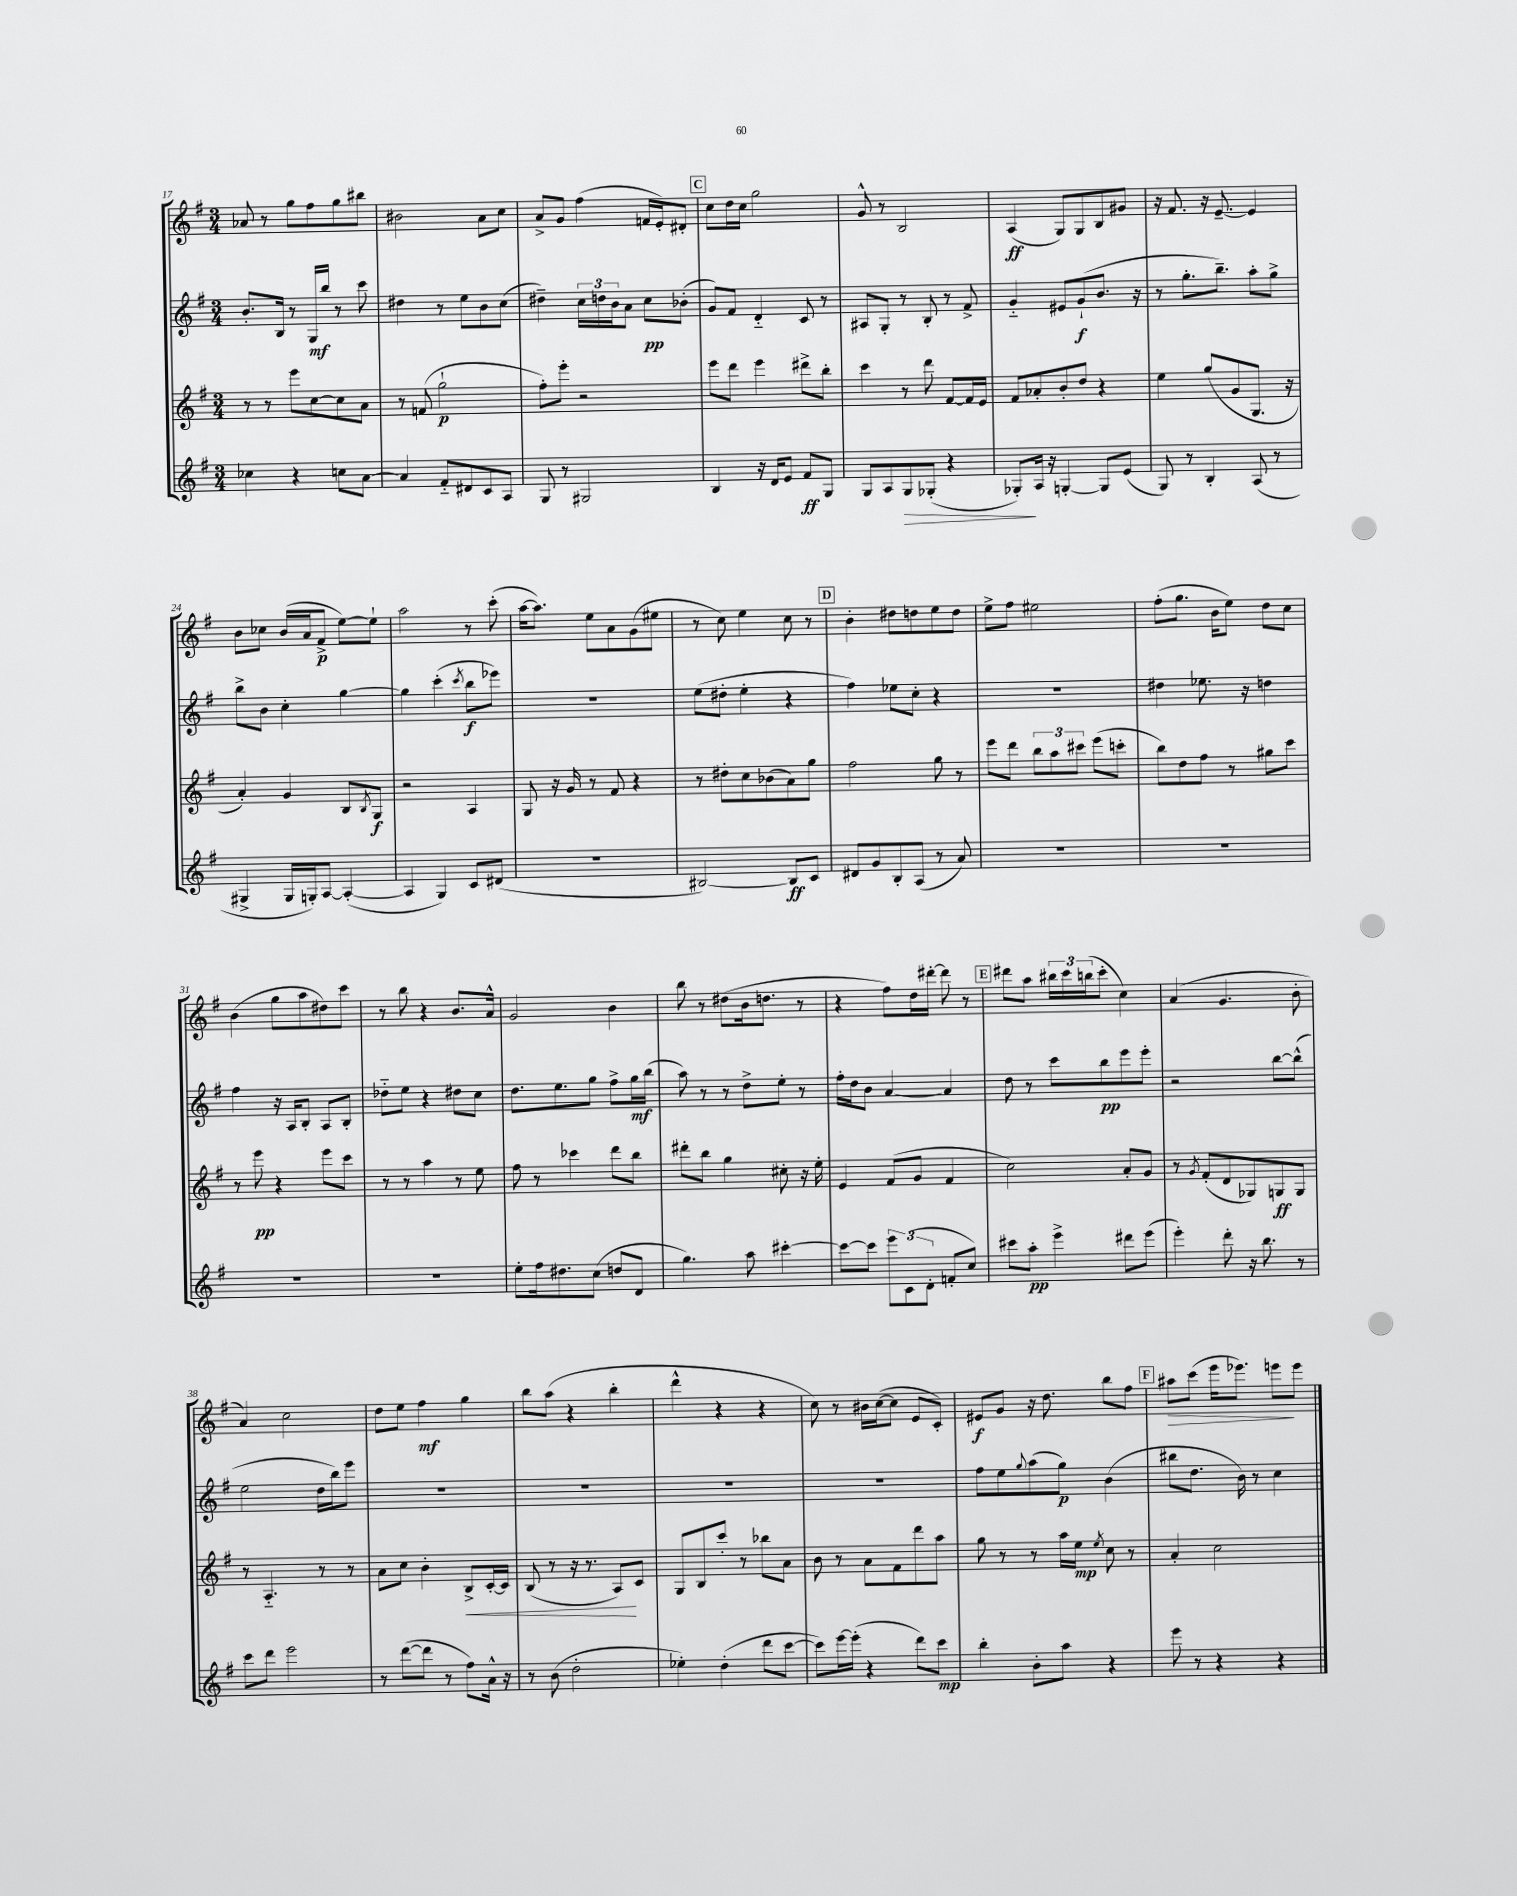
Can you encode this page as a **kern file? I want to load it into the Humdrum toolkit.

**kern	**dynam	**kern	**dynam	**kern	**dynam	**kern	**dynam
*part4	*part4	*part3	*part3	*part2	*part2	*part1	*part1
*staff4	*staff4	*staff3	*staff3	*staff2	*staff2	*staff1	*staff1
*clefG2	*	*clefG2	*	*clefG2	*	*clefG2	*
*k[f#]	*	*k[f#]	*	*k[f#]	*	*k[f#]	*
*M3/4	*	*M3/4	*	*M3/4	*	*M3/4	*
=17	=17	=17	=17	=17	=17	=17	=17
4cc-X\	.	8r	.	8.b'/L	.	8a-X/	.
.	.	8r	.	.	.	8r	.
.	.	.	.	16B/Jk	.	.	.
4r	.	8eee\L	.	8r	.	8gg\L	.
.	.	[8cc\	.	16G/LL	mf	8ff#\	.
.	.	.	.	16bb/JJ	.	.	.
8ccn\L	.	8cc\]	.	8r	.	8gg\	.
[8a\J	.	8a\J	.	8ccc\	.	8bb#X\J	.
=18	=18	=18	=18	=18	=18	=18	=18
4a/]	.	8r	.	4dd#X\	.	2b#X\	.
.	.	(8fn/	.	.	.	.	.
8f#/L	.	2gg`\	p	8r	.	.	.
8d#X/	.	.	.	8ee\L	.	.	.
8c/	.	.	.	8b\	.	8a\L	.
8A/J	.	.	.	(8cc\J	.	8cc\J	.
=19	=19	=19	=19	=19	=19	=19	=19
8G/	.	8ff#'\L)	.	4dd#X~\)	.	8a^/L	.
8r	.	8eee'\J	.	.	.	8g/J	.
2G#X/	.	2r	.	24cc\LL	.	(4ff#\	.
.	.	.	.	24ddn\	.	.	.
.	.	.	.	24b\J	.	.	.
.	.	.	.	8a\J	.	.	.
.	.	.	.	8cc\L	pp	16fn/LL	.
.	.	.	.	.	.	16e'/J)	.
.	.	.	.	(8b-X'\J	.	8d#X'/J	.
!!LO:REH:place=s1:t=C
=20	=20	=20	=20	=20	=20	=20	=20
4B/	.	8eee\L	.	8g/L)	.	8cc\L	.
.	.	8ddd\J	.	8f#/J	.	16dd\L	.
.	.	.	.	.	.	16cc\JJ	.
16r	.	4eee\	.	4d/	.	2gg\	.
16d/KL	.	.	.	.	.	.	.
8e/J	.	.	.	.	.	.	.
8f#/L	ff	8ddd#X^\L	.	8c/	.	.	.
8G/J	.	8bb'\J	.	8r	.	.	.
=21	=21	=21	=21	=21	=21	=21	=21
8G/L	.	4ccc\	.	8A#X/L	.	8g^^/	.
8A/	.	.	.	8G'/J	.	8r	.
!	!LO:HP:b	!	!	!	!	!	!
8G/	>	8r	.	8r	.	2B/	.
(8G-X'/J	.	8ddd\	.	8B'/	.	.	.
4r	.	[8f#/L	.	8r	.	.	.
.	.	16f#/L]	.	8f#^/	.	.	.
.	.	16e/JJ	.	.	.	.	.
=22	=22	=22	=22	=22	=22	=22	=22
8G-X'/L)	.	8f#/L	.	4g/	.	(4A/	ff
16A/Jk	]	8a-X'/	.	.	.	.	.
16r	.	.	.	.	.	.	.
[4Gn'/	.	8b'/	.	8e#X/L	.	8G/L)	.
.	.	8dd/J	.	(8g`/	f	8G/	.
8G/L]	.	4r	.	8.b/J	.	8B/	.
(8e/J	.	.	.	.	.	8g#X/J	.
.	.	.	.	16r	.	.	.
=23	=23	=23	=23	=23	=23	=23	=23
8G/)	.	4ee\	.	8r	.	16r	.
.	.	.	.	.	.	8.f#/	.
8r	.	.	.	8.gg'\L	.	.	.
4B'/	.	(8gg/L	.	.	.	16r	.
.	.	.	.	8.bb~\J)	.	[8.e~/	.
.	.	8g/	.	.	.	.	.
(8A/	.	8.G/J	.	8aa'\L	.	4e/]	.
8r	.	.	.	8gg^\J	.	.	.
.	.	16r	.	.	.	.	.
!!LO:LB:g=z
=24	=24	=24	=24	=24	=24	=24	=24
4G#X^/	.	4a'/)	.	8bb^\L	.	8b\L	.
.	.	.	.	8b\J	.	8cc-X\J	.
16G#/LL	.	4g/	.	4cc'\	.	(16b/LL	.
16Gn'/J)	.	.	.	.	.	16a/J	.
[8A/J	.	.	.	.	.	8f#^/J	p
(4A'/_	.	8B/L	.	[4gg\	.	[8ee\L)	.
.	.	8qB/	.	.	.	.	.
.	.	8G/J	f	.	.	8ee`\J]	.
=25	=25	=25	=25	=25	=25	=25	=25
4A/]	.	2r	.	4gg\]	.	2aa\	.
4G/)	.	.	.	(4ccc'\	.	.	.
.	.	.	.	8qccc/	.	.	.
8c/L	.	4A/	.	8bb\L	f	8r	.
(8d#X/J	.	.	.	8eee-X\J)	.	(8ccc'\	.
=26	=26	=26	=26	=26	=26	=26	=26
2.r	.	8G/	.	2.r	.	[16aa\KL	.
.	.	.	.	.	.	8.aa\J])	.
.	.	16r	.	.	.	.	.
.	.	16g/	.	.	.	.	.
.	.	8r	.	.	.	8ee\L	.
.	.	8f#/	.	.	.	8a\	.
.	.	4r	.	.	.	(8g\	.
.	.	.	.	.	.	8ee#X\J	.
=27	=27	=27	=27	=27	=27	=27	=27
[2B#X/)	.	8r	.	(8ee\L	.	8r	.
.	.	8dd#X'\L	.	8dd#X'\J	.	8cc\)	.
.	.	8cc\	.	4ee'\	.	4ee\	.
.	.	(8b-X\	.	.	.	.	.
8B#/L]	ff	8a\)	.	4r	.	8cc\	.
8c/J	.	8gg\J	.	.	.	8r	.
!!LO:REH:place=s1:t=D
=28	=28	=28	=28	=28	=28	=28	=28
8d#X/L	.	2ff#\	.	4ff#\)	.	4b'\	.
8g/	.	.	.	.	.	.	.
8B'/	.	.	.	8ee-X\L	.	8dd#X\L	.
(8A/J	.	.	.	8cc'\J	.	8ddn\	.
8r	.	8gg\	.	4r	.	8ee\	.
8a/)	.	8r	.	.	.	8dd\J	.
=29	=29	=29	=29	=29	=29	=29	=29
2.r	.	8eee\L	.	2.r	.	8ee^\L	.
.	.	8ddd\J	.	.	.	8ff#\J	.
.	.	12bb\L	.	.	.	2ee#X\	.
.	.	12aa\	.	.	.	.	.
.	.	12ccc#X\J	.	.	.	.	.
.	.	(8eee\L	.	.	.	.	.
.	.	8cccn'\J	.	.	.	.	.
=30	=30	=30	=30	=30	=30	=30	=30
2.r	.	8bb\L)	.	4dd#X\	.	(8ff#'\L	.
.	.	8dd\	.	.	.	8.gg\J	.
.	.	8ff#\J	.	8.ee-X\	.	.	.
.	.	.	.	.	.	16b\KL	.
.	.	8r	.	.	.	8ee\J)	.
.	.	.	.	16r	.	.	.
.	.	8gg#X\L	.	4ddn\	.	8dd\L	.
.	.	8ccc\J	.	.	.	8cc\J	.
!!LO:LB:g=z
=31	=31	=31	=31	=31	=31	=31	=31
2.r	.	8r	.	4ff#\	.	(4b\	.
.	.	8eee\	pp	.	.	.	.
.	.	4r	.	16r	.	8gg\L	.
.	.	.	.	16A/KL	.	.	.
.	.	.	.	8B'/J	.	8aa\	.
.	.	8eee\L	.	8A/L	.	8dd#X\)	.
.	.	8ccc\J	.	8B'/J	.	8ccc\J	.
=32	=32	=32	=32	=32	=32	=32	=32
2.r	.	8r	.	8dd-X\L	.	8r	.
.	.	8r	.	8ee\J	.	8bb\	.
.	.	4aa\	.	4r	.	4r	.
.	.	8r	.	8dd#X\L	.	8.b/L	.
.	.	8ee\	.	8cc\J	.	.	.
.	.	.	.	.	.	16a^^/Jk	.
=33	=33	=33	=33	=33	=33	=33	=33
8ee'\L	.	8ff#\	.	8.dd\L	.	2g/	.
16ff#\k	.	8r	.	.	.	.	.
8.dd#X\	.	.	.	8.ee\	.	.	.
.	.	4ccc-X\	.	.	.	.	.
(8cc\J	.	.	.	8gg\J	.	.	.
8ddn/L	.	8ddd\L	.	8ff#^\L	.	4b\	.
8d/J	.	8bb\J	.	16gg\L	mf	.	.
.	.	.	.	(16bb\JJ	.	.	.
=34	=34	=34	=34	=34	=34	=34	=34
4.gg\)	.	8ddd#X'\L	.	8aa\)	.	8bb\	.
.	.	8bb\J	.	8r	.	8r	.
.	.	4gg\	.	8r	.	(8dd#X\L	.
8aa\	.	.	.	8dd^\L	.	16b\k	.
.	.	.	.	.	.	8.ddn\J	.
[4ccc#X'\	.	8cc#X'\	.	8ee'\J	.	.	.
.	.	16r	.	8r	.	8r	.
.	.	16ee'\	.	.	.	.	.
=35	=35	=35	=35	=35	=35	=35	=35
8ccc#\L_	.	4e/	.	16ff#'\LL	.	4r	.
.	.	.	.	16dd\J	.	.	.
8ccc#\J]	.	.	.	8b\J	.	.	.
12eee\L	.	(8f#/L	.	[4a/	.	8ff#\L)	.
(12c\	.	.	.	.	.	.	.
.	.	8g/J	.	.	.	16dd\L	.
12d'\J	.	.	.	.	.	.	.
.	.	.	.	.	.	[16ddd#X'\JJ	.
8fn'/L	.	4f#/	.	4a/]	.	8ddd#\]	.
8cc/J)	.	.	.	.	.	8r	.
!!LO:REH:place=s1:t=E
=36	=36	=36	=36	=36	=36	=36	=36
8ccc#X\L	.	2cc\)	.	8dd\	.	8ddd#X\L	.
8aa'\J	pp	.	.	8r	.	8aa\J	.
4eee^\	.	.	.	8ccc\L	.	24bb#X\LL	.
.	.	.	.	.	.	24ccc\	.
.	.	.	.	.	.	(24bbn\J	.
.	.	.	.	8bb\	pp	8ccc'\J	.
8ddd#X\L	.	8a'/L	.	8eee\	.	4cc\)	.
(8eee\J	.	8g/J	.	8eee'\J	.	.	.
=37	=37	=37	=37	=37	=37	=37	=37
4eee'\)	.	8r	.	2r	.	(4a/	.
.	.	8qg/	.	.	.	.	.
.	.	(8f#'/L	.	.	.	.	.
8ddd'\	.	8d/	.	.	.	4.g/	.
16r	.	8G-X/)	.	.	.	.	.
8.bb\	.	.	.	.	.	.	.
.	.	8Gn/	ff	[8bb\L	.	.	.
8r	.	8G/J	.	(8bb^^\J]	.	8b'\	.
!!LO:LB:g=z
=38	=38	=38	=38	=38	=38	=38	=38
8ccc\L	.	8r	.	2ee\	.	4a/)	.
8ddd\J	.	4.A/	.	.	.	.	.
2eee\	.	.	.	.	.	2cc\	.
.	.	8r	.	16dd\LL	.	.	.
.	.	.	.	16bb\J)	.	.	.
.	.	8r	.	8eee\J	.	.	.
=39	=39	=39	=39	=39	=39	=39	=39
8r	.	8a\L	.	2.r	.	8dd\L	.
([8ddd\L	.	8cc\J	.	.	.	8ee\J	.
8ddd\J]	.	4b'\	.	.	.	4ff#\	mf
8r	.	.	.	.	.	.	.
!	!	!	!LO:HP:b	!	!	!	!
8ff#\L)	.	8B^/L	<	.	.	4gg\	.
16a^^\Jk	.	[16c'/L	.	.	.	.	.
16r	.	16c/JJ]	.	.	.	.	.
=40	=40	=40	=40	=40	=40	=40	=40
8r	.	(8B/	.	2.r	.	8bb\L	.
(8b\	.	8r	.	.	.	(8aa\J	.
2dd'\	.	16r	.	.	.	4r	.
.	.	8.r	.	.	.	.	.
.	.	8A/L)	.	.	.	4bb'\	.
.	.	8c/J	[	.	.	.	.
=41	=41	=41	=41	=41	=41	=41	=41
4ee-X'\)	.	8G/L	.	2.r	.	4ddd^^\	.
.	.	8B/	.	.	.	.	.
(4dd'\	.	8ccc'/J	.	.	.	4r	.
.	.	8r	.	.	.	.	.
8ddd\L	.	8bb-X\L	.	.	.	4r	.
[8ccc\J	.	8a\J	.	.	.	.	.
=42	=42	=42	=42	=42	=42	=42	=42
8ccc\L])	.	8b\	.	2.r	.	8cc\)	.
[16eee\L	.	8r	.	.	.	8r	.
(16eee'\JJ]	.	.	.	.	.	.	.
4r	.	8a\L	.	.	.	16b#X\LL	.
.	.	.	.	.	.	([16cc\J	.
.	.	8f#\	.	.	.	8cc\J]	.
8ddd\L)	.	8ddd\	.	.	.	8e/L	.
8ccc\J	mp	8aa\J	.	.	.	8c'/J)	.
=43	=43	=43	=43	=43	=43	=43	=43
4bb'\	.	8gg\	.	8ff#\L	.	8e#X/L	f
.	.	8r	.	8ee\	.	8g/J	.
.	.	.	.	8qqgg/	.	.	.
8b'\L	.	8r	.	(8aa\	.	16r	.
.	.	.	.	.	.	8.dd\	.
8aa\J	.	16aa\LL	.	8gg\J)	p	.	.
.	.	16ee\JJ	mp	.	.	.	.
.	.	8qee/	.	.	.	.	.
4r	.	8cc\	.	(4b\	.	8bb\L	.
.	.	8r	.	.	.	8ff#\J	.
!!LO:REH:place=s1:t=F
=44	=44	=44	=44	=44	=44	=44	=44
!	!	!	!	!	!	!	!LO:HP:b
8eee\	.	4a'/	.	8bb#X\L	.	8aa#X\L	>
8r	.	.	.	8.dd\J	.	(8ccc\J	.
4r	.	2cc\	.	.	.	16eee\KL	.
.	.	.	.	16b\)	.	8.eee-X\J)	.
.	.	.	.	8r	.	.	.
4r	.	.	.	4cc\	.	8eeen\L	.
.	.	.	.	.	.	8eee\J	]
==	==	==	==	==	==	==	==
*-	*-	*-	*-	*-	*-	*-	*-
